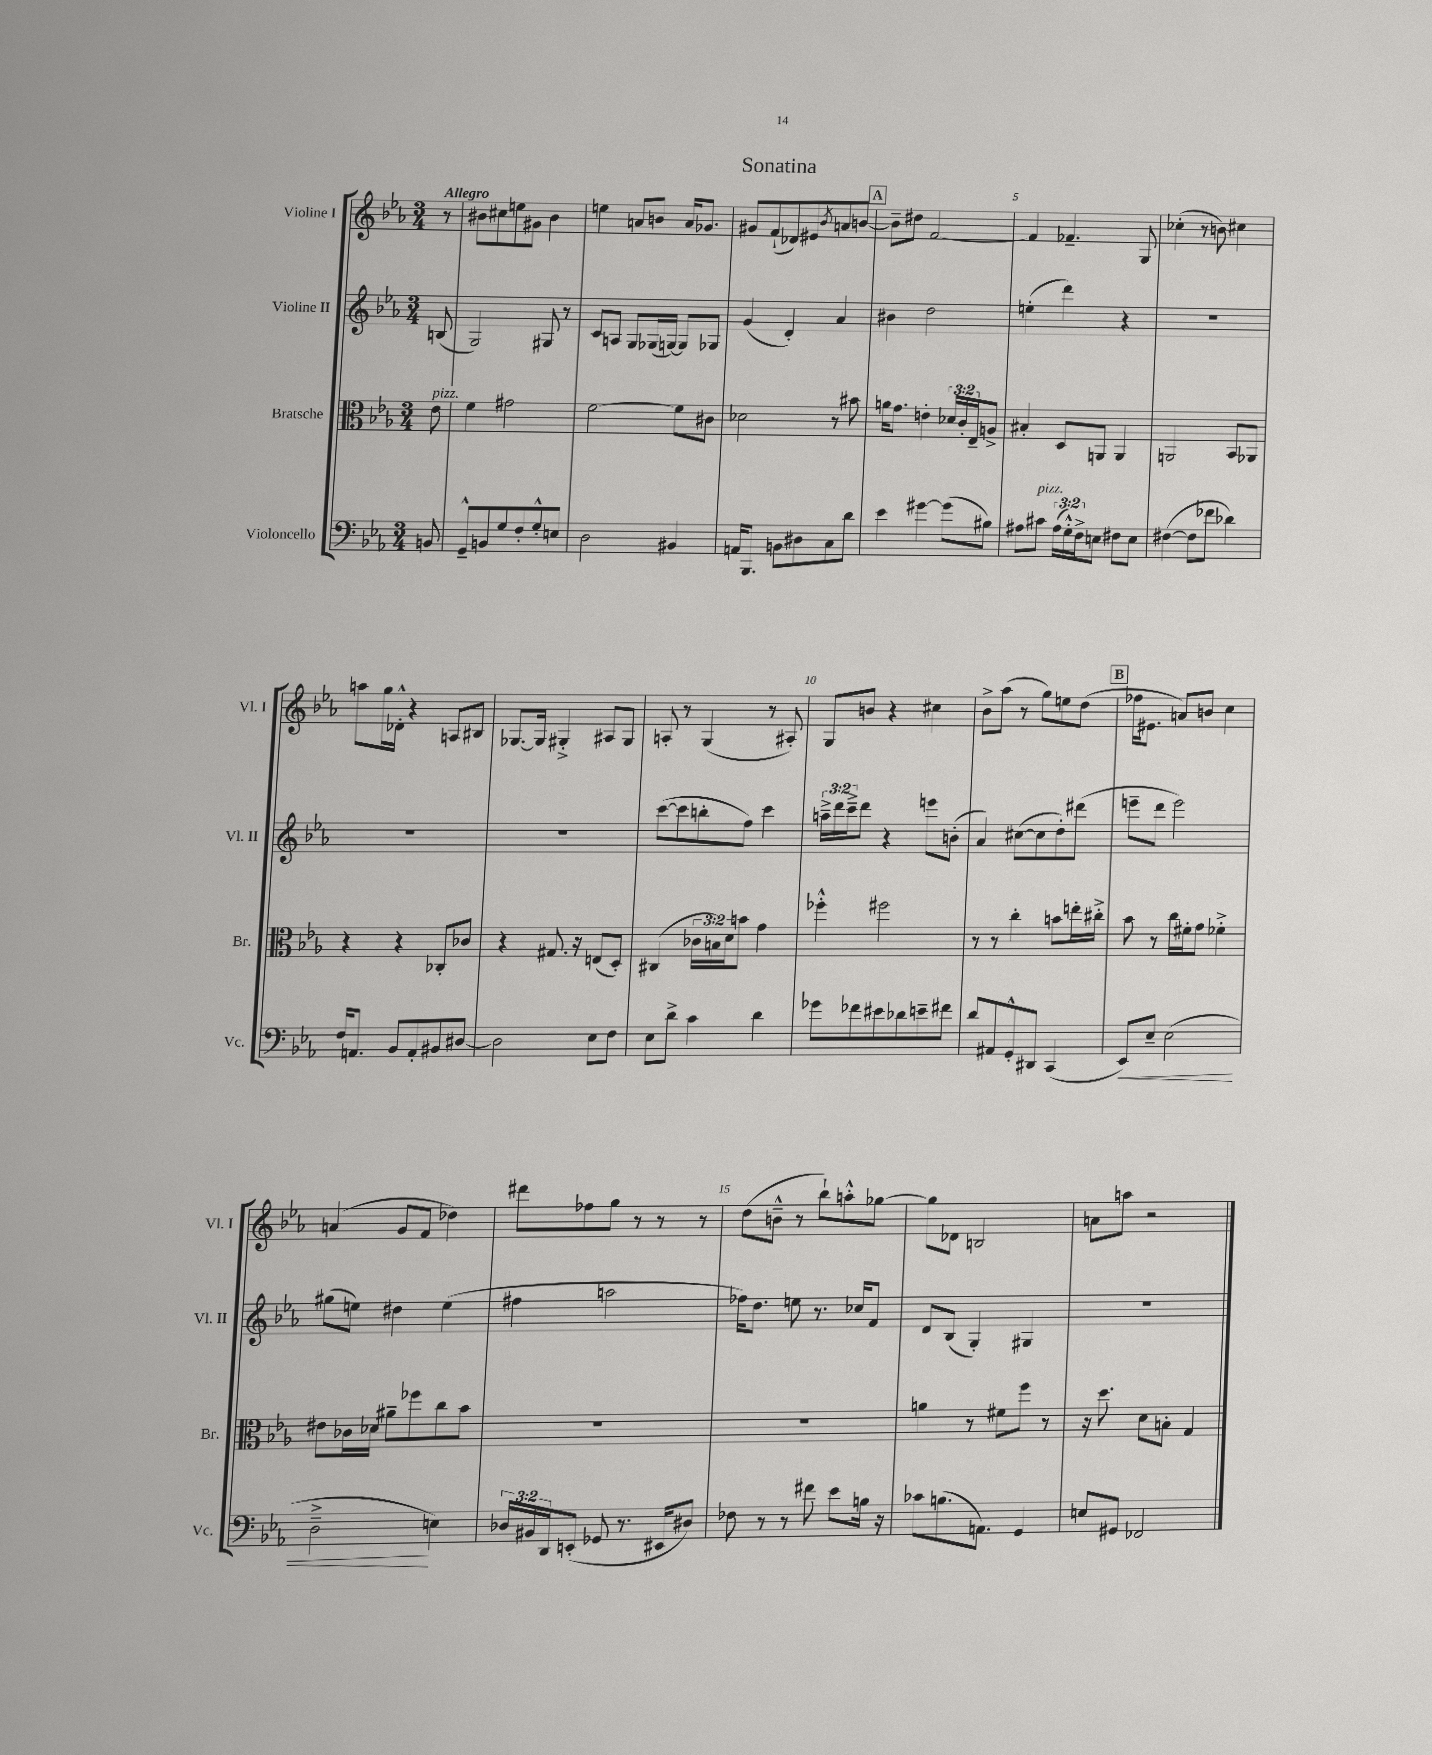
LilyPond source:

\header { title = "Sonatina" }
<<
\new StaffGroup <<
\new Staff = "s0" \with { instrumentName = "Violine I" shortInstrumentName = "Vl. I" } {
    \clef treble \key ees \major \numericTimeSignature \time 3/4 \partial 8 \tempo "Allegro"
    r8 |
    bis'8 cis''8 e''8 gis'8 bis'4 |
    e''4 a'8 b'8 a'16 ges'8. |
    gis'8 f'8-!( des'8) eis'8 \acciaccatura { bes'8 } a'8 b'8~ |
    \mark \markup { \box "A" } b'8-- dis''8 f'2~ |
    f'4 fes'4.-- g8 |
    ces''4-.( r8 b'8) cis''4 |
    a''8 g''16 des'16-.-^ r4 a8 bis8 |
    ges8.~ ges16 gis4-.-> ais8 gis8 |
    a8-. r8 g4( r8 ais8-.) |
    g8 b'8 r4 cis''4 |
    bes'8-> aes''8( r8 g''8) e''8 d''8( |
    \mark \markup { \box "B" } fes''16 eis'8. a'8) b'8 c''4 |
    a'4( g'8 f'8 des''4) |
    dis'''8 fes''8 g''8 r8 r8 r8 |
    d''8( b'8---^ r8 bes''8-!) a''8-.-^ ges''8~ |
    ges''8 des'8 b2 |
    a'8 a''8 r2 \bar "|." |
}
\new Staff = "s1" \with { instrumentName = "Violine II" shortInstrumentName = "Vl. II" } {
    \clef treble \key ees \major \numericTimeSignature \time 3/4 \override Staff.TupletNumber.text = #tuplet-number::calc-fraction-text \partial 8
    b8( |
    g2) gis8 r8 |
    c'8 a8 g8 ges16( g16~) g8 ges8 |
    g'4( d'4-.) aes'4 |
    \mark \markup { \box "A" } bis'4 d''2 |
    e''4-.( d'''4) r4 |
    R2. |
    R2. |
    R2. |
    c'''8~( c'''8 b''8-. f''8) c'''4 |
    \tuplet 3/2 { a''16---> d'''16 c'''16---> } d'''8 r4 e'''8 b'8-.( |
    aes'4) cis''8~( cis''8 d''8-.) dis'''8( |
    \mark \markup { \box "B" } e'''8-- d'''8 e'''2) |
    gis''8( e''8) dis''4 e''4( |
    fis''4 a''2 |
    fes''16) d''8. e''8 r8. ces''16 f'8 |
    d'8 bes8( g4-.) gis4 |
    R2. \bar "|." |
}
\new Staff = "s2" \with { instrumentName = "Bratsche" shortInstrumentName = "Br." } {
    \clef alto \key ees \major \numericTimeSignature \time 3/4 \override Staff.TupletNumber.text = #tuplet-number::calc-fraction-text \partial 8
    ees'8^\markup { \italic "pizz." } |
    f'4 gis'2 |
    f'2~ f'8 cis'8 |
    des'2 r8 bis'8 |
    \mark \markup { \box "A" } a'16 g'8. e'4-. \tuplet 3/2 { des'16 c'16-. ees16-- } a8-> |
    bis4-. d8 a,8 a,4 |
    a,2 bes,8 aes,8 |
    r4 r4 ces8-. ces'8 |
    r4 gis8. r16 e8( d8-.) |
    cis4( \tuplet 3/2 { ces'16 b16) d'16 } b'8 g'4 |
    fes''4-.-^ fis''2 |
    r8 r8 c''4-. b'8 e''16-. cis''16-.-> |
    \mark \markup { \box "B" } bes'8 r8 c''16 fis'16-. g'8 fes'4-.-> |
    eis'8 ces'16 des'16 ais'8-- fes''8 c''8 bes'8 |
    R2. |
    R2. |
    a'4 r8 fis'8 f''8 r8 |
    r16 d''8. d'8 b8-. g4 \bar "|." |
}
\new Staff = "s3" \with { instrumentName = "Violoncello" shortInstrumentName = "Vc." } {
    \clef bass \key ees \major \numericTimeSignature \time 3/4 \override Staff.TupletNumber.text = #tuplet-number::calc-fraction-text \partial 8
    b,8 |
    g,8---^ b,8 g8 f8-. g8-.-^ e8 |
    d2 bis,4 |
    a,16 bes,,8. b,8 dis8 c8 d'8 |
    \mark \markup { \box "A" } ees'4 gis'4~ gis'8( bis8) |
    ais8 cis'8^\markup { \italic "pizz." } \tuplet 3/2 { ais16( g16-.-^) f16-> } e8 fis8 e8 |
    fis4~( fis8 fes'8 des'4) |
    f16 a,8. bes,8 a,8-. bis,8 dis8~ |
    dis2 ees8 f8 |
    ees8 d'8-> c'4 d'4 |
    ges'8 fes'8 eis'8 des'8 e'8-- fis'8 |
    d'8 ais,8 g,8-.-^ dis,8 c,4( |
    \mark \markup { \box "B" } ees,8\<) ees8-- ees2( |
    d2--->\! e4) |
    \tuplet 3/2 { des16 bis,16 d,16 } e,8-.( ges,8 r8. eis,16 dis8) |
    fes8 r8 r8 fis'8 ees'8 b16 r16 |
    ces'8 b8.( a,8.) g,4 |
    e8 gis,8 fes,2 \bar "|." |
}
>>
>>
\layout { \context { \Score \override BarNumber.break-visibility = ##(#f #t #t) barNumberVisibility = #(every-nth-bar-number-visible 5) } }
